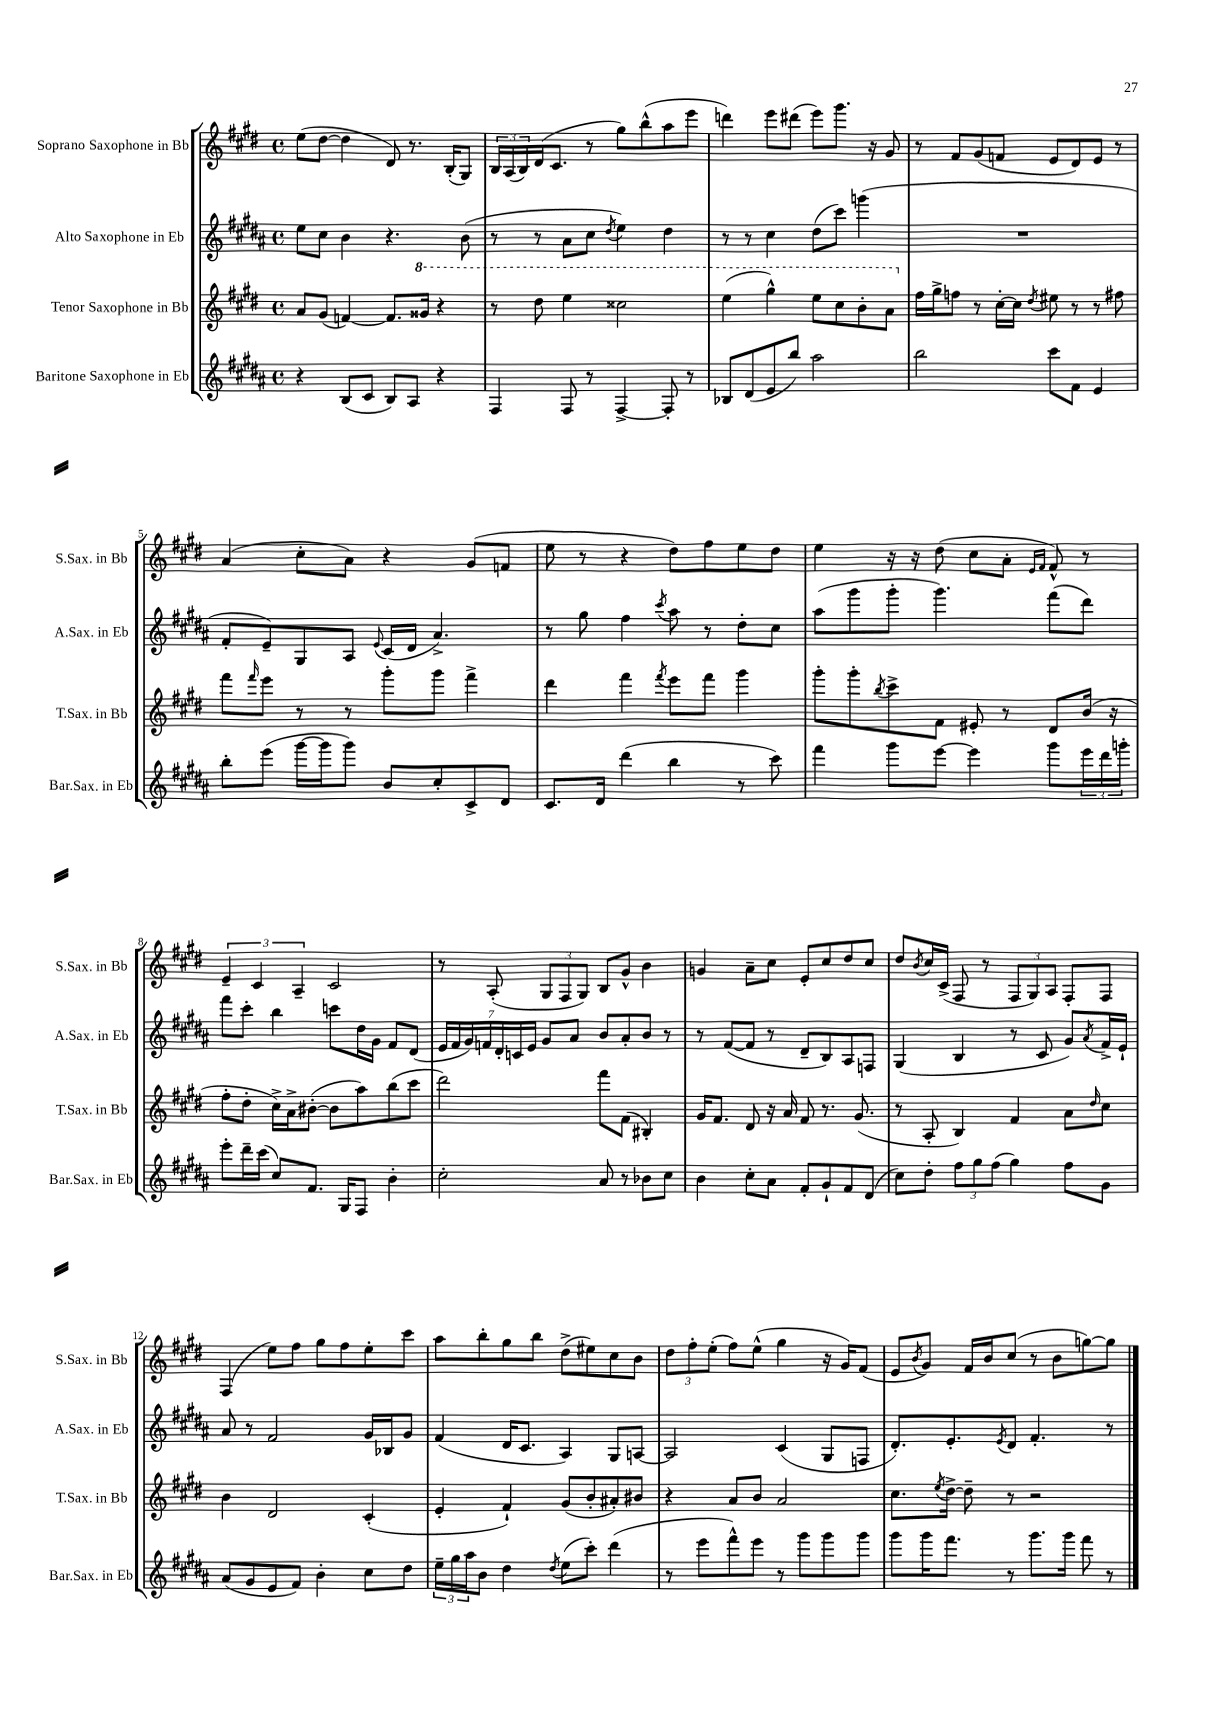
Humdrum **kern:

**kern	**kern	**kern	**kern
*staff4	*staff3	*staff2	*staff1
*clefG2	*clefG2	*clefG2	*clefG2
*k[f#c#g#d#a#]	*k[f#c#g#d#]	*k[f#c#g#d#a#]	*k[f#c#g#d#]
*M4/4	*M4/4	*M4/4	*M4/4
*met(c)	*met(c)	*met(c)	*met(c)
4r	8a/L	8ee\L	(8ee\L
.	(8g#/J	8cc#\J	[8dd#\J
(8B/L	[4f/)	4b\	4dd#\]
8c#/J	.	.	.
8B/L)	8.f/]L	4.r	8d#/)
8A#/J	.	.	8.r
.	16gg##/Jk	.	.
4r	4r	.	.
.	.	.	(16B'/LK
.	.	(8b\	8G#/J)
=	=	=	=
4F#/	8r	8r	24B/LL
.	.	.	(24A/
.	.	.	24B/)
.	8ddd#\	8r	(16d#/J
.	.	.	8.c#/J
8F#/	4eee\	8a#\L	.
8r	.	8cc#\J	8r
.	.	8qdd#/	.
[4F#^/	2ccc##\	4ee\)	8gg#\L)
.	.	.	(8bb^^\
8F#'/]	.	4dd#\	8aa\
8r	.	.	8eee\J
=	=	=	=
8B-/L	(4eee\	8r	4ddd\)
(8d#/	.	8r	.
8e/	4ggg#^^\)	4cc#\	8eee\L
8bb/J)	.	.	(8ddd#\J
2aa#\	8eee\L	(8dd#\L	8eee\L)
.	8ccc#\	8ccc#\J)	8.ggg#\J
.	8bb'\	(4ggg\	.
.	.	.	16r
.	8aa\J	.	8g#/
=	=	=	=
2bb\	16ff#\LL	1r	8r
.	16gg#^\J	.	.
.	8ff\J	.	8f#/L
.	8r	.	(8g#/
.	[16cc#'\LL	.	8f/J
.	16cc#\]JJ	.	.
.	8qdd#/	.	.
8ccc#\L	8ee#\	.	8e/L
8f#\J	8r	.	8d#/)
4e/	8r	.	8e/J
.	8ff#\	.	8r
=	=	=	=
8bb'\L	8fff#\L	8f#'/L	(4a/
.	16qqfff#/	.	.
(8eee\J	8eee\J	8e~/)	.
[16ggg#\LL	8r	8G#/	8cc#'\L
16ggg#\]J	.	.	.
8ggg#\J)	8r	8A#/J	8a\J)
.	.	8qqe/	.
8b/L	8ggg#'\L	(16c#/LL	4r
.	.	16d#/JJ	.
8cc#'/	8ggg#\J	4.a#^/)	.
8c#^/	4fff#^\	.	(8g#/L
8d#/J	.	.	8f/J
=	=	=	=
8.c#/L	4ddd#\	8r	8ee\
.	.	8gg#\	8r
16d#/Jk	.	.	.
(4ddd#\	4fff#\	4ff#\	4r
.	8qfff#/	8qccc#/	.
4bb\	8eee\L	8aa#\	8dd#\L)
.	8fff#\J	8r	8ff#\
8r	4ggg#\	8dd#'\L	8ee\
8ccc#\)	.	8cc#\J	8dd#\J
=	=	=	=
4fff#\	8ggg#'\L	(8aa#\L	4ee\
.	8ggg#'\	8ggg#\	.
.	8qbb/	.	.
8ggg#\L	8ccc#^\	8ggg#'\J	16r
.	.	.	16r
[8eee\J	8f#\J	4.ggg#\)	(8dd#\
4eee\]	8e#'/	.	8cc#\L
.	8r	.	8a'\J
.	.	.	16qqe/LL
.	.	.	16qqf#/JJ
8ggg#\L	8d#/L	(8fff#\L	8f#^^/)
24eee\L	(16b/Jk	8ddd#\J)	8r
24ddd#\	.	.	.
.	16r	.	.
24ggg'\JJ	.	.	.
=	=	=	=
8eee'\L	8ff#'\L	8fff#\L	6e~/
16ddd#~\L	8dd#'\J	8ccc#'\J	.
.	.	.	6c#/
(16ccc#\JJ	.	.	.
8cc#/L)	16cc#^\LL)	4bb\	.
.	16a^\J	.	.
.	.	.	6A~/
8.f#/J	([8b#'\J	.	.
.	8b#\]L	8ccc\L	2c#/
16G#/LK	.	.	.
8F#/J	8aa\)	16dd#\L	.
.	.	16g#\JJ	.
4b'\	(8bb\	8f#/L	.
.	8ccc#\J	(8d#/J	.
=	=	=	=
2cc#'\	2ddd#\)	28e/LL	8r
.	.	28f#/	.
.	.	28g#/)	.
.	.	28f/	.
.	.	.	(8A'/
.	.	28d#'/	.
.	.	28c/	.
.	.	28e/JJ	.
.	.	8g#/L	12G#/L
.	.	.	12F#/
.	.	8a#/J	.
.	.	.	12G#/J)
8a#/	8fff#\L	8b/L	8B/L
8r	(8f#\J	8a#'/	8g#^^/J
8b-\L	4B#'/)	8b/J	4b\
8cc#\J	.	8r	.
=	=	=	=
4b\	16g#/LK	8r	4g/
.	8.f#/J	.	.
.	.	([8f#/L	.
8cc#'\L	8d#/	8f#/]J	8a~\L
8a#\J	16r	8r	8cc#\J
.	16a/	.	.
8f#'/L	8f#/	8d#~/L	8e'/L
8g#`/	8.r	8B/)	8cc#/
8f#/	.	8A#/	8dd#/
.	(8.g#/	.	.
(8d#/J	.	8F/J	8cc#/J
=	=	=	=
8cc#\L)	8r	(4G#/	8dd#/L
.	.	.	8qb/
8dd#'\J	8A'/	.	16cc#/L
.	.	.	(16c#^/JJ
12ff#\L	4B/)	4B/	8F#/
12gg#\	.	.	.
.	.	.	8r
(12ff#\J	.	.	.
4gg#\)	4f#/	8r	12F#/L
.	.	.	12G#/)
.	.	8c#/	.
.	.	.	12A/J
8ff#\L	8a\L	8g#/L)	8F#'/L
.	16qqdd#/	8qa#/	.
8g#\J	8cc#\J	16f#^/L	8F#/J
.	.	16e`/JJ	.
=	=	=	=
(8a#/L	4b\	8a#/	(4F#/
8g#/	.	8r	.
8e/	2d#/	2f#/	8ee\L)
8f#/J)	.	.	8ff#\J
4b'\	.	.	8gg#\L
.	.	.	8ff#\
8cc#\L	(4c#'/	16g#/LL	8ee'\
.	.	16B-/J	.
8dd#\J	.	8g#/J	8ccc#\J
=	=	=	=
24ee~\LL	4e'/	(4f#/	8aa\L
24gg#\	.	.	.
24aa#\J	.	.	.
8b\J	.	.	8bb'\
4dd#\	4f#`/)	16d#/LK	8gg#\
.	.	8.c#/J	.
.	.	.	8bb\J
8qdd#/	.	.	.
(8ee\L	(8g#/L	4A#/)	(8dd#^\L
8ccc#'\J)	8b'/	.	8ee#\)
(4ddd#\	8a#'/)	8G#/L	8cc#\
.	8b#/J	[8A/J	8b\J
=	=	=	=
8r	4r	2A/]	12dd#\L
.	.	.	12ff#'\
8eee\L	.	.	.
.	.	.	(12ee'\J
8fff#^^\)	8a/L	.	8ff#\L)
8eee\J	8b/J	.	(8ee^^\J
8r	2a/	(4c#/	4gg#\
8ggg#\L	.	.	.
8ggg#\	.	8G#/L	16r
.	.	.	16g#/LK)
8ggg#\J	.	8F/J	(8f#/J
=	=	=	=
8ggg#\L	8.cc#\L	8.d#'/L)	8e/L
.	.	.	8qb/
16ggg#\K	.	.	8g#/J)
.	8qee/	.	.
8.fff#\J	[16dd#^\Jk	8.e'/	.
.	8dd#~\]	.	16f#/LL
.	.	.	16b/J
.	.	8qe/	.
8r	8r	8d#/J	(8cc#/J
8.ggg#\L	2r	4.f#'/	8r
.	.	.	8b\L
16ggg#\Jk	.	.	.
8fff#\	.	.	[8gg\)
8r	.	8r	8gg\]J
==	==	==	==
*-	*-	*-	*-
